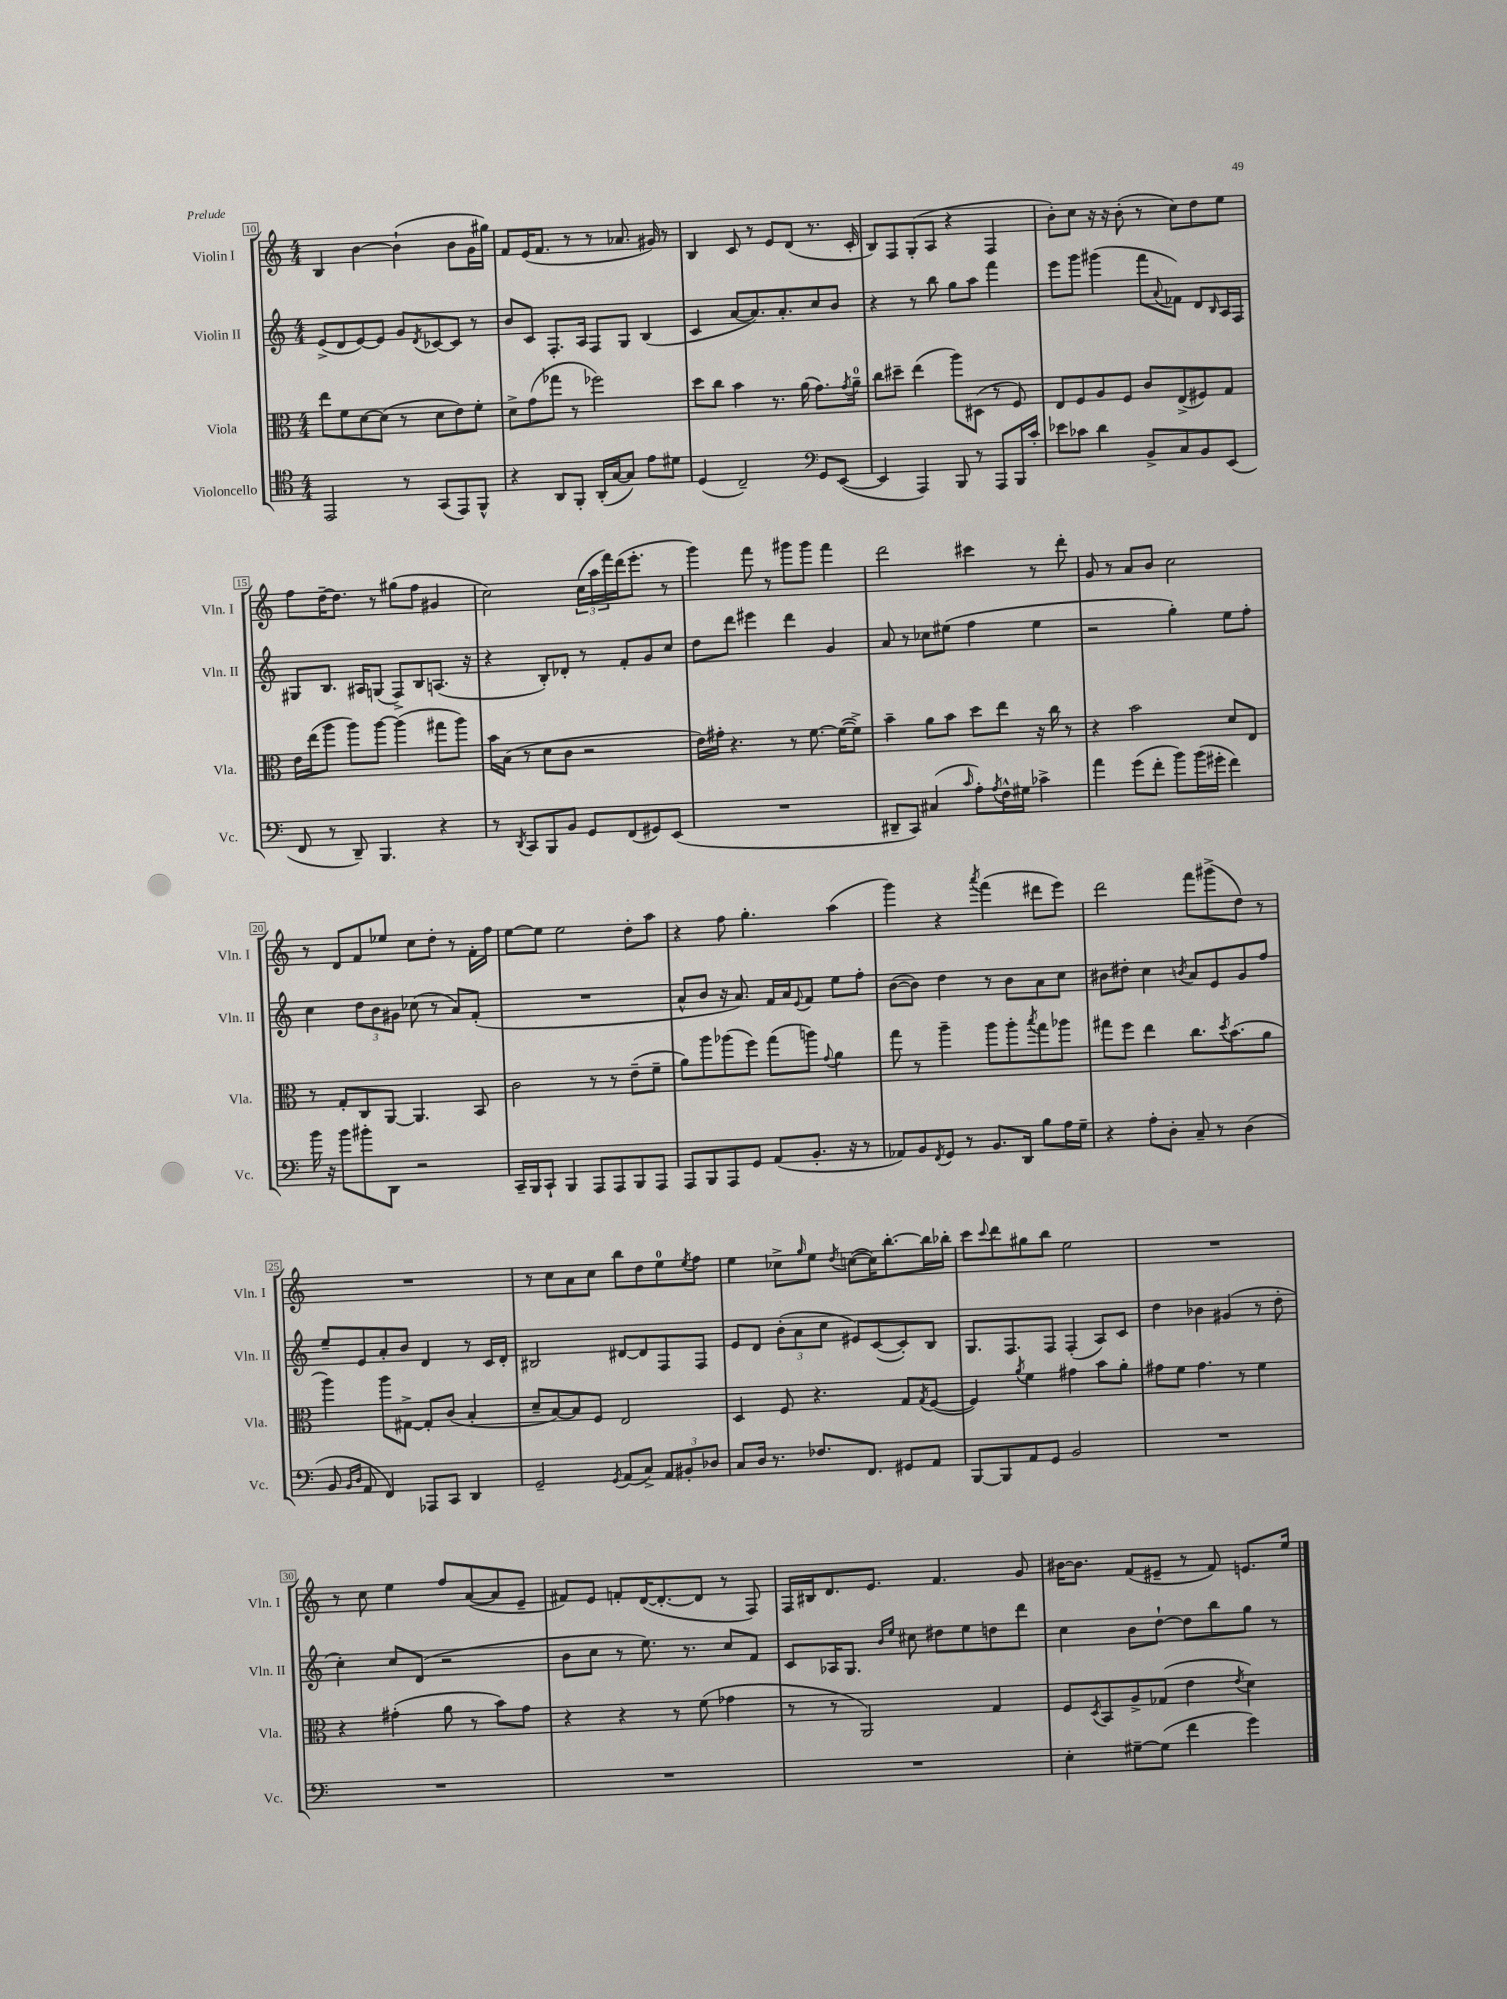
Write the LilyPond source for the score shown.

<<
\new StaffGroup <<
\new Staff = "s0" \with { instrumentName = "Violin I" shortInstrumentName = "Vln. I" } {
    \clef treble \key c \major \numericTimeSignature \time 4/4
    b4 b'4~ b'4-!( b'8 g'16 gis''16) |
    f'8 e'16( f'8. r8 r8 aes'8. gis'16) r8 |
    b4 c'8 r8 e'8 d'8( r8. c'16-. |
    b8) f8 g8-.( a8 r4 f4 |
    b'8-.) c''8 r16 r16 b'8-.( r8 c''8) d''8 e''8 |
    f''8 d''16~-- d''8. r8 gis''8( f''8 gis'4 |
    c''2) \tuplet 3/2 { c''16( a''16 f'''16) } d'''16( e'''8.-. r8 |
    g'''4) f'''8 r8 gis'''8 gis'''8 f'''4 |
    d'''2 cis'''4 r8 d'''8-. |
    g'8 r8 a'8 b'8 c''2 |
    r8 d'8 f'8 ees''8 c''8 d''8-. r8 f'16-. f''16 |
    e''8~ e''8 e''2 d''8-. a''8 |
    r4 f''8 g''4.-. a''4( |
    g'''4) r4 \acciaccatura { a'''8 } f'''4( dis'''8 e'''8) |
    d'''2 f'''8 gis'''8->( d''8) r8 |
    R1 |
    r8 c''8 a'8 c''8 b''8 d''8 e''8-0 \acciaccatura { e''8 } f''8 |
    e''4 ces''8-> \grace { g''16 } e''8 \acciaccatura { d''8 } c''8~( c''16) b''8.~-. b''16 bes''16-. |
    c'''8 \appoggiatura { c'''8 } d'''8 gis''8 b''8 e''2 |
    R1 |
    r8 c''8 e''4 f''8 a'8~( a'8 e'8-- |
    fis'8) e'8 f'8-. d'16~( d'8.~-. d'8 r8 f8) |
    f16 bis16 d'8. e'8. f'4. g'8 |
    bis'16~ bis'8. f'8( eis'8-- r8 f'8) e'8. e''16 \bar "|." |
}
\new Staff = "s1" \with { instrumentName = "Violin II" shortInstrumentName = "Vln. II" } {
    \clef treble \key c \major \numericTimeSignature \time 4/4
    e'8->( d'8 e'8~) e'8 g'8 \acciaccatura { d'8 } ces'8~ ces'8 r8 |
    b'8 c'8 f8.-. a16 f8 g8 b4( |
    c'4 a'8~ a'8.) a'8.-. c''8 b'8 |
    r4 r8 b''8 g''8 a''8 f'''4 |
    e'''8 g'''8 gis'''4( f'''8 \appoggiatura { a'8 } fes'8) d'8 \grace { b16 } a16 f16 |
    gis8 b8. ais16 g8( f8->) b8 a8.( r16 |
    r4 b8-.) des'8-. r8 f'8-. g'8 c''8 |
    d''8 d'''8 eis'''4 d'''4 g'4 |
    a'8 r8 ces''8 eis''8( f''4 eis''4 |
    r2 g''4-.) e''8 f''8-. |
    c''4 \tuplet 3/2 { d''8 b'8 gis'8 } ces''8( r8 a'8) f'8-.( |
    R1 |
    a'8-^ b'8 r16 a'8.) f'16 a'16 \appoggiatura { e'8 } f'8 e''8 f''8-. |
    b'8~( b'8) d''4 r8 b'8 a'8 c''8 |
    bis'8 dis''8-. c''4 \acciaccatura { b'8 } a'8 e'8 g'8 f''8 |
    e''8-- e'8 a'8-. b'8 d'4 r8 c'16 d'16-. |
    bis2 dis'8~ dis'8 f8 f8 |
    e'8 d'8 \tuplet 3/2 { b'8-.( a'8 c''8 } eis'8) c'8~( c'8-.) b8 |
    g8. f8. f8 f4-.( a8) c'8 |
    d''4 bes'4 gis'4( r8 d''8-. |
    c''4-.) c''8 d'8( r2 |
    b'8 c''8 r8 e''8.) r8. c''8 f'8 |
    c'8 aes16 g8. \grace { b'16 e''16 } cis''8 dis''8 e''8 d''8 d'''8 |
    c''4 b'8 d''8~-! d''8 b''8 g''8 r8 \bar "|." |
}
\new Staff = "s2" \with { instrumentName = "Viola" shortInstrumentName = "Vla." } {
    \clef alto \key c \major \numericTimeSignature \time 4/4
    e''8 f'8 d'8~ d'8( r8 d'8 e'8) f'8-. |
    d'8-> g'8( ges''8 r8 fes''2) |
    d''8 c''8 b'4 r8. a'16( g'8.) \acciaccatura { g'8 } a'16-0-- |
    c''8 dis''8-- e''4( a''8) dis8( r8 f8) |
    e8 f8 a8 f8 c'8 e8->( fis8) g8 |
    e'16 e''16( a''8 a''8) a''8~ a''4( gis''8 a''8) |
    b'16 b16( r8 d'8 c'8 r2 |
    e'16) gis'16-. r4. r8 f'8.~ f'16~( f'8->) |
    b'4-- a'8 b'8 d''8 e''8 r16 c''16 r8 |
    r4 b'2 d'8 e8 |
    r8 g8-. c8 a,8~ a,4. b,8 |
    c'2 r8 r8 e'8--( f'8-- |
    a'8) a''8 aes''8( f''8) g''8( a''8) \appoggiatura { g'8 } a'4 |
    g''8 r8 a''4-- a''8 a''8-. \acciaccatura { b''8 } g''8 aes''8 |
    gis''8 f''8 e''4 c''8. \acciaccatura { d''8 } b'8.( a'8 |
    a''4) a''8 gis8~-> gis8-. c'8( b4-. |
    d'8-- b8~) b8 f8 e2 |
    d4 f8 r4. g8 \acciaccatura { g8 } f8~( |
    f4) \acciaccatura { a'8 } f'4 gis'4 b'8 a'8-. |
    gis'8 f'8 gis'4. r8 f'4 |
    r4 gis'4-.( a'8 r8 b'8) gis'8 |
    r4 r4 r8 f'8( ges'4 |
    r8 r8 a,2) g4 |
    f8 \acciaccatura { d8 } b,8 a8-> ges8( e'4 \acciaccatura { e'8 } d'4) \bar "|." |
}
\new Staff = "s3" \with { instrumentName = "Violoncello" shortInstrumentName = "Vc." } {
    \clef tenor \key c \major \numericTimeSignature \time 4/4
    e,2 r8 g,8( e,8) f,8-^ |
    r4 a,8 f,8-. a,16-.( g16~ g8) e'8 dis'8 |
    d4( c2--) \clef bass g,8 e,8~( |
    e,4 a,,4) b,,8 r8 a,,8 b,,16 c'16-. |
    ees'8 ces'8 d'4 b,8-> c8 b,8 e,8( |
    f,8 r8 d,8--) b,,4. r4 |
    r8 \acciaccatura { d,8 } c,8 b,,8 b,8 g,8 f,8( gis,8) e,8( |
    R1 |
    dis,8-- c,8) cis4( \grace { c'16 } a8-.) \acciaccatura { a8 } f16-^ gis16 ces'4-> |
    a'4 g'8( f'8-. b'8) b'16( gis'16-. f'4) |
    b'16 r16 b'8 bis'8-. d,8 r2 |
    c,16-- b,,16 c,8-! b,,4 a,,8 a,,8 b,,8 a,,8 |
    a,,8 b,,8 a,,8 g,8 a,8( b,8.-. r16 r8 |
    aes,8) b,8 \acciaccatura { f,8 } g,8 r8 b,8. d,16 b8 a16 g16-- |
    r4 a8-. d8-. c8-- r8 d4( |
    b,8 \grace { b,16 d16 } a,8 f,4) aes,,8 c,8 d,4 |
    g,2-- \acciaccatura { g,8 } a,8( c8->) \tuplet 3/2 { a,8 bis,8-. des8 } |
    c8 d16 r8. fes8. f,8. gis,8 a,8 |
    b,,8~ b,,8 a,8 g,8 b,2 |
    R1 |
    R1 |
    R1 |
    R1 |
    e4-. gis8~-- gis8( f'4 g'4) \bar "|." |
}
>>
>>
\layout { \context { \Score currentBarNumber = #10 \override BarNumber.stencil = #(make-stencil-boxer 0.1 0.3 ly:text-interface::print) } }
